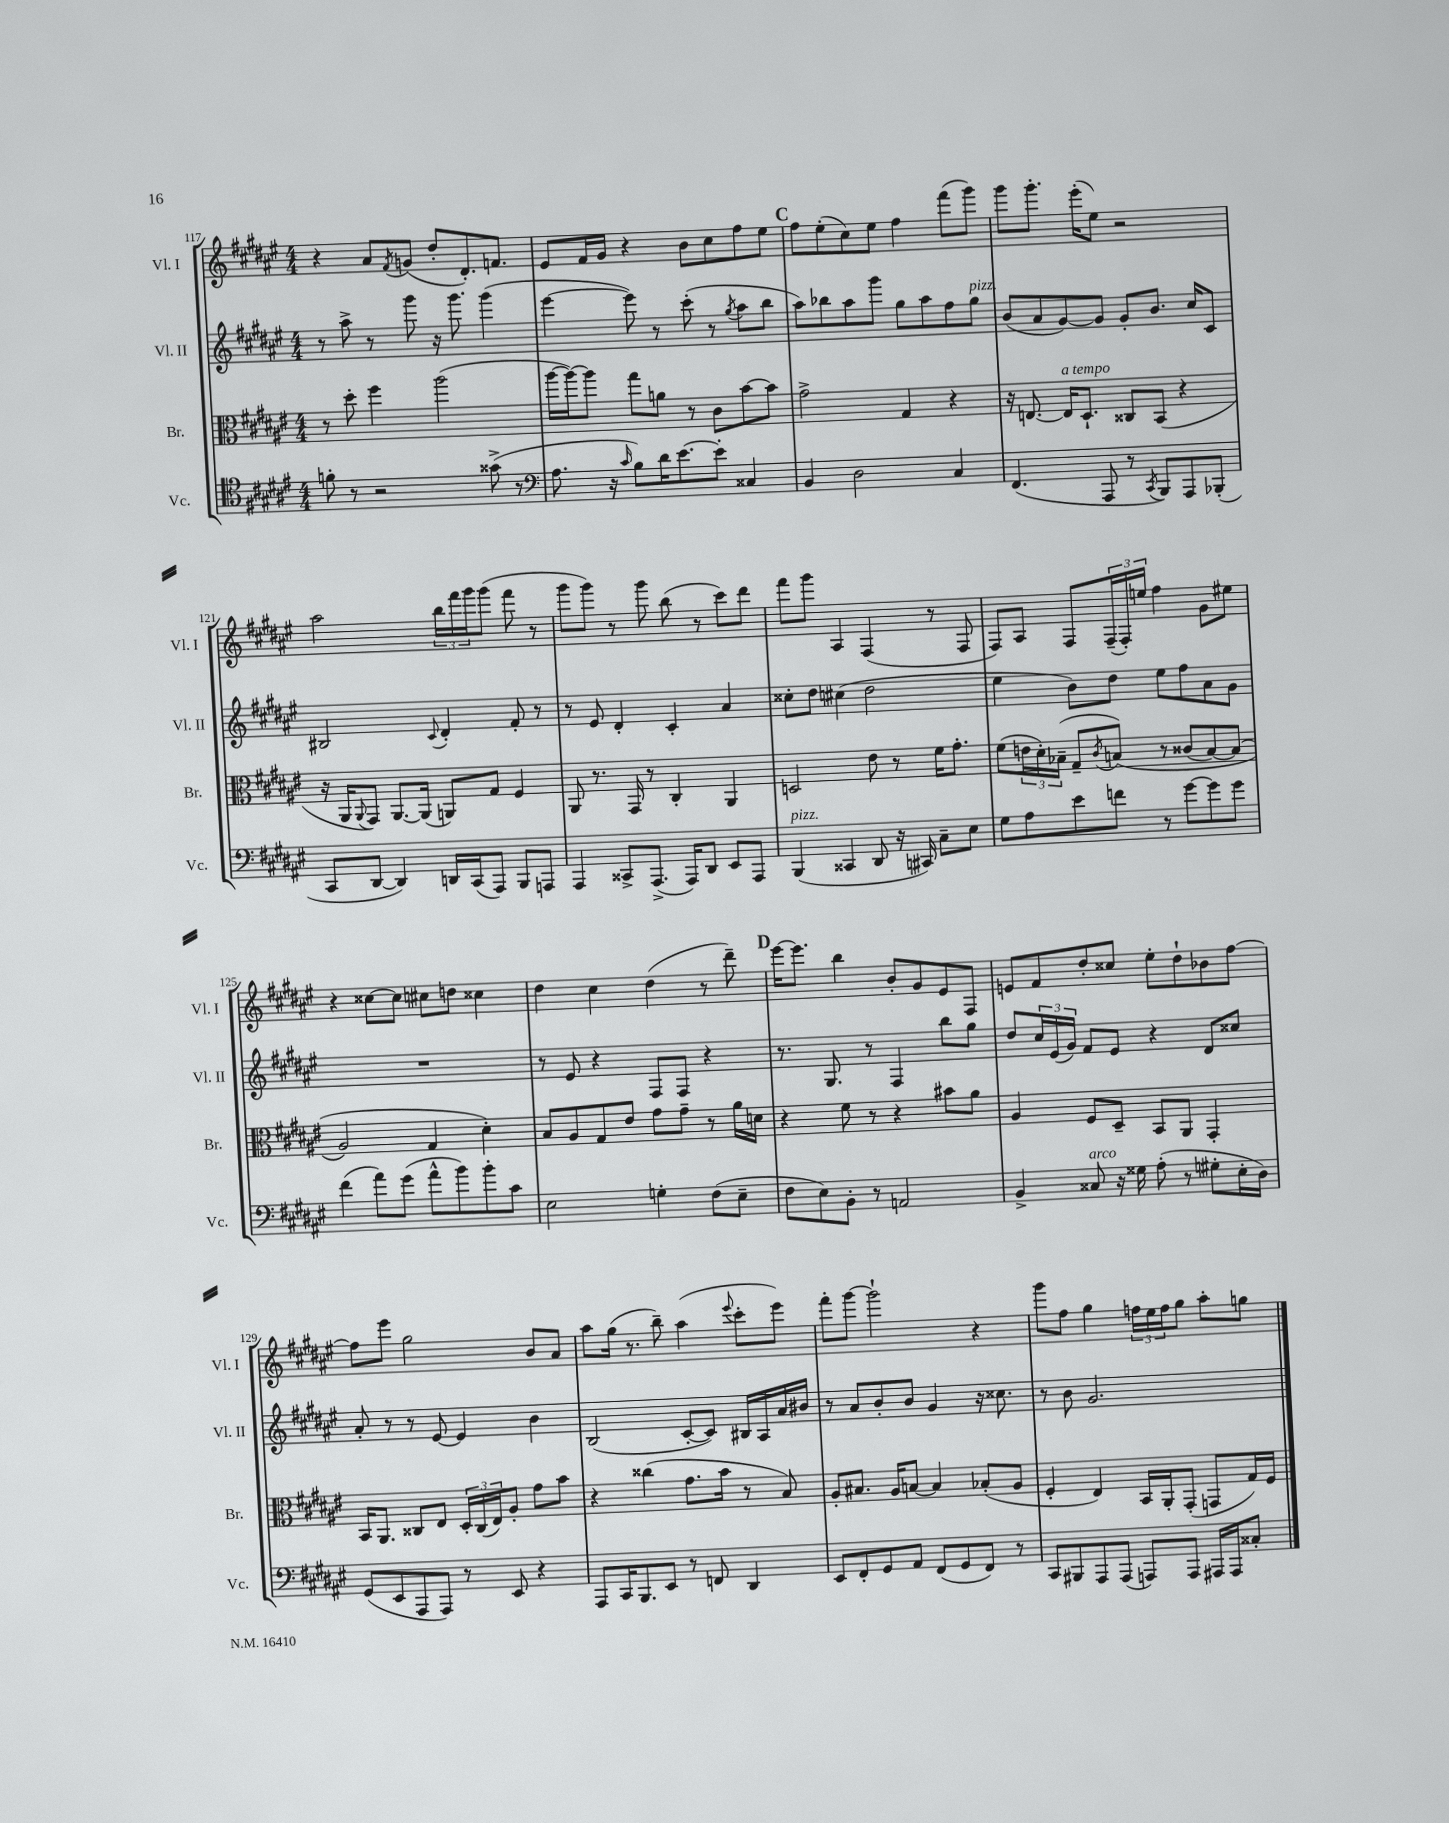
<<
\new StaffGroup <<
\new Staff = "s0" \with { instrumentName = "Vl. I" shortInstrumentName = "Vl. I" } {
    \clef treble \key fis \major \numericTimeSignature \time 4/4
    r4 ais'8 \acciaccatura { fis'8 } g'8( dis''8-. dis'8.-.) f'8. |
    eis'8 fis'16 gis'16 r4 b'8 cis''8 fis''8 eis''8 |
    \mark \markup { \bold "C" } fis''8 eis''8-.( cis''8) eis''8 fis''4 fis'''8( gis'''8) |
    gis'''8 gis'''8.-. eis'''16-.( eis''8) r2 |
    ais''2 \tuplet 3/2 { b''16 fis'''16 gis'''16 } gis'''8( fis'''8 r8 |
    gis'''8 gis'''8) r8 gis'''8 b''8( r8 cis'''8) dis'''8 |
    fis'''8 gis'''8 ais4 fis4( r8 fis8 |
    fis8) ais8 fis8 \tuplet 3/2 { fis16--( fis16-.) e''16 } fis''4 gis'8 eis''8 |
    r4 cisis''8~ cisis''8 cis''8 d''8 cisis''4 |
    dis''4 cis''4 dis''4( r8 dis'''8--) |
    \mark \markup { \bold "D" } eis'''16~ eis'''8. b''4 b'8-. gis'8 eis'8 fis8 |
    e'8 fis'8 dis''8-. cisis''8 eis''8-. dis''8-! bes'8 fis''8~ |
    fis''8 eis'''8 gis''2 b'8 ais'8 |
    ais''8 gis''16( r8. b''8--) ais''4( \appoggiatura { eis'''8 } cis'''8-. eis'''8) |
    fis'''8-. gis'''8~ gis'''2-! r4 |
    gis'''8 fis''8 gis''4 \tuplet 3/2 { f''16 eis''16 f''16 } gis''8 ais''8-. g''8 \bar "|." |
}
\new Staff = "s1" \with { instrumentName = "Vl. II" shortInstrumentName = "Vl. II" } {
    \clef treble \key fis \major \numericTimeSignature \time 4/4
    r8 ais''8-> r8 gis'''8 r16 gis'''8. gis'''4( |
    eis'''4~ eis'''8) r8 cis'''8-.( r8 \acciaccatura { gis''8 } ais''8 b''8 |
    \mark \markup { \bold "C" } ais''8) bes''8 ais''8 gis'''8 gis''8 ais''8 fis''8 gis''8^\markup { \italic "pizz." } |
    b'8( ais'8 gis'8~) gis'8 gis'8-. b'8. cis''16 cis'8 |
    bis2 \appoggiatura { cis'8 } dis'4-. fis'8-. r8 |
    r8 eis'8 dis'4-. cis'4-. ais'4 |
    cisis''8-. dis''8 cis''4( dis''2 |
    eis''4 b'8) dis''8 eis''8 fis''8 ais'8 gis'8 |
    R1 |
    r8 eis'8 r4 fis8 fis8 r4 |
    \mark \markup { \bold "D" } r8. gis8. r8 fis4 b''8 gis''8 |
    dis''8 \tuplet 3/2 { cis''16 eis'16( gis'16) } fis'8 eis'8 r4 dis'8 cisis''8 |
    ais'8-. r8 r8 eis'8~ eis'4 b'4 |
    b2( cis'8~-. cis'8) bis16 ais16 ais'16 bis'16 |
    r8 ais'8 b'8-. b'8 gis'4 r16 cisis''8. |
    r8 b'8 gis'2. \bar "|." |
}
\new Staff = "s2" \with { instrumentName = "Br." shortInstrumentName = "Br." } {
    \clef alto \key fis \major \numericTimeSignature \time 4/4
    r8 dis''8-. fis''4 ais''2( |
    ais''16~ ais''16~) ais''8 gis''8 a'8 r8 cis'8 b'8~ b'8 |
    \mark \markup { \bold "C" } gis'2-> gis4 r4 |
    r16 e8.~ e16^\markup { \italic "a tempo" } dis8.-! cisis8 b,8( r4 |
    r16 ais,16 \appoggiatura { ais,8 } gis,8) ais,8.~ ais,16( a,8) gis8 fis4 |
    ais,8 r8. gis,16 r8 cis4-. ais,4 |
    d2 eis'8 r8 fis'16 gis'8.-. |
    fis'8( \tuplet 3/2 { e'16 dis'16-.) bes16--( } gis8-- \acciaccatura { cis'8 } b8)\( r8 cisis'8( b8~) b8( |
    ais2\) gis4 dis'4-.) |
    b8 ais8 gis8 eis'8 gis'8 gis'8-- r8 ais'16 d'16 |
    \mark \markup { \bold "D" } r4 fis'8 r8 r4 bis'8 ais'8 |
    ais4 fis8 dis8-- b,8 ais,8 gis,4-. |
    b,16 ais,8. cisis8 eis8 \tuplet 3/2 { dis16-. cisis16( eis16) } ais8-. gis'8 b'8 |
    r4 cisis''4( gis'8. b'16 r8 b8) |
    ais8-. bis8. ais16 b8~ b4 bes8-.( ais8 |
    fis4-. eis4) b,16 ais,16-. gis,8-.( g,8 gis16) fis16 \bar "|." |
}
\new Staff = "s3" \with { instrumentName = "Vc." shortInstrumentName = "Vc." } {
    \clef tenor \key fis \major \numericTimeSignature \time 4/4
    f'8-. r8 r2 gisis'8->( r8 |
    \clef bass ais8. r16 \grace { cis'16 } b8) dis'16 eis'8.~ eis'8-. cisis4 |
    \mark \markup { \bold "C" } b,4 dis2 cis4 |
    fis,4.( ais,,8 r8 \acciaccatura { cis,8 } b,,8) ais,,8 bes,,8-.( |
    cis,8 dis,8~ dis,4) d,16 cis,16( ais,,8) b,,8 a,,8 |
    ais,,4 cisis,8-> ais,,8.->( ais,,16) dis,8 eis,8 ais,,8 |
    b,,4^\markup { \italic "pizz." }( cisis,4 dis,8 r16 cis,16) cis8-- eis8 |
    gis8 ais8 eis'8 f'8 r8 gis'8~ gis'8 gis'8 |
    fis'4( ais'8) gis'8( ais'8-^ b'8) b'8-. cis'8 |
    eis2 g4-. fis8( eis8-- |
    \mark \markup { \bold "D" } fis8 eis8) b,8-. r8 a,2 |
    b,4-> cisis8^\markup { \italic "arco" } r16 gisis16 ais8-.( r8 gis8-. eis16-. dis16) |
    gis,8( eis,8 ais,,8 ais,,8) r8 eis,8 r4 |
    ais,,8 cis,16 b,,8. eis,8 r8 f,8 dis,4 |
    eis,8 fis,8-. gis,8 ais,8 fis,8( gis,8 fis,8) r8 |
    cis,8 bis,,8 ais,,8 ais,,8( a,,8) a,,8 ais,,16 ais,,16 cisis8-. \bar "|." |
}
>>
>>
\layout { \context { \Score currentBarNumber = #117 } }
